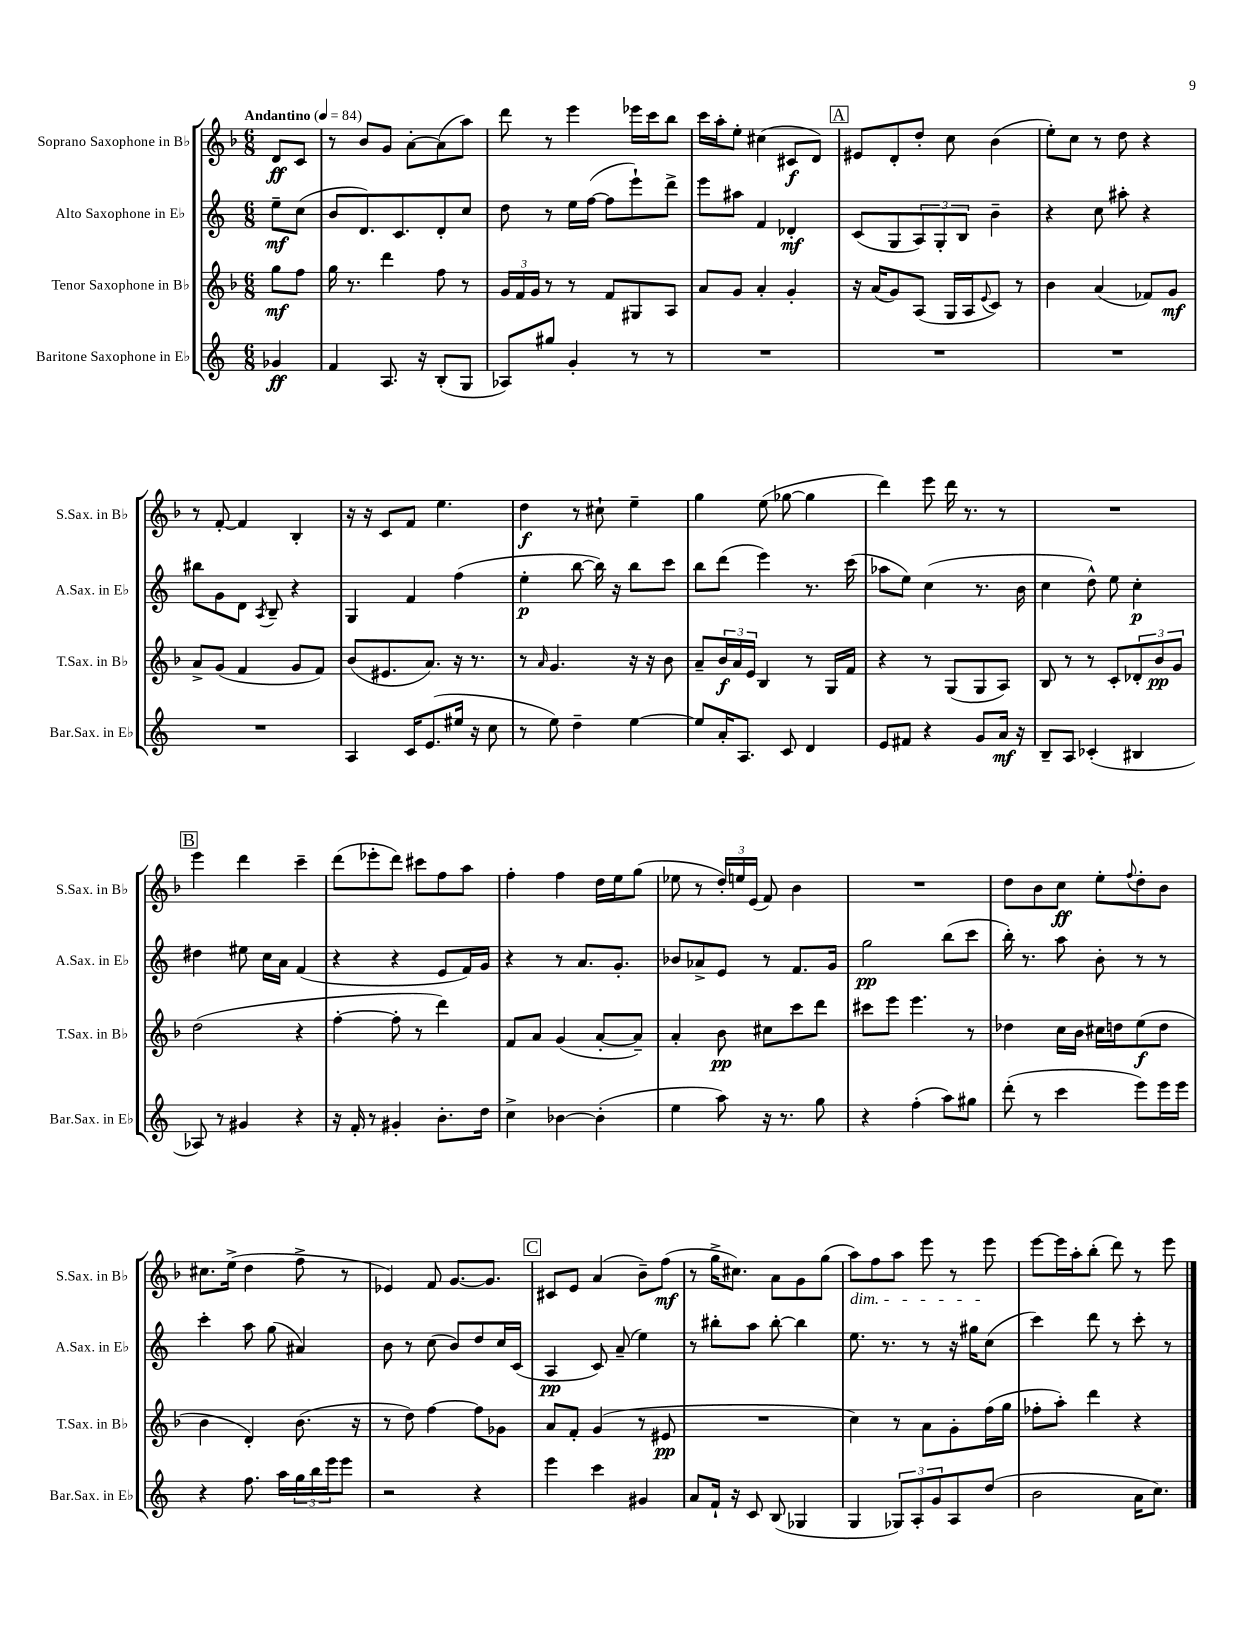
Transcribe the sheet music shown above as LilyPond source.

<<
\new StaffGroup <<
\new Staff = "s0" \with { instrumentName = "Soprano Saxophone in Bb" shortInstrumentName = "S.Sax. in Bb" } {
    \clef treble \key f \major \numericTimeSignature \time 6/8 \partial 4 \tempo "Andantino" 4 = 84
    d'8\ff c'8 |
    r8 bes'8 g'8 a'8~-. a'8( a''8) |
    d'''8 r8 e'''4 ees'''16 c'''16 bes''8 |
    c'''16 a''16-. e''8-. cis''4( cis'8\f d'8) |
    \mark \markup { \box "A" } eis'8 d'8-. d''8-. c''8 bes'4( |
    e''8-.) c''8 r8 d''8 r4 |
    r8 f'8~-. f'4 bes4-. |
    r16 r16 c'8 f'8 e''4. |
    d''4\f r8 cis''8-! e''4-- |
    g''4 e''8( ges''8~ ges''4 |
    d'''4) e'''8 d'''16 r8. r8 |
    R2. |
    \mark \markup { \box "B" } e'''4 d'''4 c'''4-- |
    d'''8( ees'''8-. d'''8) cis'''8 f''8 a''8 |
    f''4-. f''4 d''16 e''16 g''8( |
    ees''8 r8 \tuplet 3/2 { d''16-.) e''16 e'16( } f'8) bes'4 |
    R2. |
    d''8 bes'8 c''8\ff e''8-. \appoggiatura { f''8 } d''8-. bes'8 |
    cis''8. e''16->( d''4 f''8-> r8 |
    ees'4) f'8 g'8.~ g'8. |
    \mark \markup { \box "C" } cis'8 e'8 a'4( bes'8--) f''8\mf( |
    r8 g''16-> cis''8.) a'8 g'8 g''8( |
    a''8\dim) f''8 a''8 e'''8 r8 e'''8\! |
    e'''8~ e'''16 a''16-. bes''8-.( d'''8) r8 e'''8 \bar "|." |
}
\new Staff = "s1" \with { instrumentName = "Alto Saxophone in Eb" shortInstrumentName = "A.Sax. in Eb" } {
    \clef treble \key c \major \numericTimeSignature \time 6/8 \partial 4
    e''8--\mf c''8( |
    b'8 d'8.) c'8. d'8-. c''8 |
    d''8 r8 e''16 f''16~( f''8 e'''8-!) d'''8-> |
    e'''8 ais''8 f'4 des'4-.\mf |
    \mark \markup { \box "A" } c'8( g8 \tuplet 3/2 { a8) g8-. b8 } b'4-- |
    r4 c''8 ais''8-. r4 |
    bis''8 g'8 d'8 \acciaccatura { a8 } b8-- r4 |
    g4 f'4 f''4( |
    e''4-.\p b''8~ b''16) r16 b''8 c'''8 |
    b''8 d'''8( e'''4) r8. c'''16( |
    aes''8 e''8) c''4( r8. b'16 |
    c''4 d''8-^) e''8 c''4-.\p |
    \mark \markup { \box "B" } dis''4 eis''8 c''16 a'16 f'4( |
    r4 r4 e'8 f'16) g'16 |
    r4 r8 a'8. g'8.-. |
    bes'8 aes'8-> e'8 r8 f'8. g'16 |
    g''2\pp b''8( c'''8 |
    b''16-.) r8. a''8 b'8-. r8 r8 |
    c'''4-. a''8 g''8( ais'4) |
    b'8 r8 c''8( b'8) d''8 c''16 c'16( |
    \mark \markup { \box "C" } a4\pp c'8) a'8--( e''4) |
    r8 bis''8-. a''8 bis''8~-. bis''4 |
    e''8. r8. r8 r16 gis''16 c''8( |
    c'''4) d'''8 r8 c'''8-. r8 \bar "|." |
}
\new Staff = "s2" \with { instrumentName = "Tenor Saxophone in Bb" shortInstrumentName = "T.Sax. in Bb" } {
    \clef treble \key f \major \numericTimeSignature \time 6/8 \partial 4
    g''8\mf f''8 |
    g''16 r8. d'''4 f''8 r8 |
    \tuplet 3/2 { g'16 f'16 g'16 } r8 r8 f'8 gis8 a8 |
    a'8 g'8 a'4-. g'4-. |
    \mark \markup { \box "A" } r16 a'16( g'8) a8( g16 a16 \appoggiatura { e'8 } c'8) r8 |
    bes'4 a'4( fes'8) g'8\mf |
    a'8-> g'8( f'4 g'8 f'8) |
    bes'8( eis'8. a'8.) r16 r8. |
    r8 \grace { a'16 } g'4. r16 r16 bes'8 |
    a'8-- \tuplet 3/2 { bes'16\f a'16 e'16 } bes4 r8 g16 f'16 |
    r4 r8 g8( g8 a8) |
    bes8 r8 r8 c'8-. \tuplet 3/2 { des'8-. bes'8\pp g'8 } |
    \mark \markup { \box "B" } d''2( r4 |
    f''4~-. f''8-. r8 d'''4) |
    f'8 a'8 g'4( a'8~-. a'8--) |
    a'4-. bes'8\pp cis''8 c'''8 d'''8 |
    cis'''8 e'''8 e'''4. r8 |
    des''4 c''16 bes'16 cis''16 d''16 e''8\f( d''8 |
    bes'4 d'4-.) bes'8.( r16 |
    r8 d''8) f''4~ f''8 ges'8 |
    \mark \markup { \box "C" } a'8 f'8-. g'4( r8 eis'8\pp |
    R2. |
    c''4) r8 a'8 g'8-. f''16( g''16 |
    fes''8-. a''8-.) d'''4 r4 \bar "|." |
}
\new Staff = "s3" \with { instrumentName = "Baritone Saxophone in Eb" shortInstrumentName = "Bar.Sax. in Eb" } {
    \clef treble \key c \major \numericTimeSignature \time 6/8 \partial 4
    ges'4\ff |
    f'4 a8. r16 b8-.( g8 |
    aes8) gis''8 g'4-. r8 r8 |
    R2. |
    \mark \markup { \box "A" } R2. |
    R2. |
    R2. |
    a4 c'16 e'8.( eis''16 r16 c''8 |
    r8 e''8) d''4-- e''4~ |
    e''8 a'16-. a8. c'8 d'4 |
    e'8 fis'8 r4 g'8 a'16\mf r16 |
    b8-- a8 ces'4-.( bis4 |
    \mark \markup { \box "B" } aes8) r8 gis'4 r4 |
    r16 f'16-. r8 gis'4-. b'8.-. d''16 |
    c''4-> bes'4~ bes'4-.( |
    e''4 a''8) r16 r8. g''8 |
    r4 f''4-.( a''8) gis''8 |
    d'''8-.( r8 c'''4 e'''8) e'''16 e'''16 |
    r4 f''8. a''16 \tuplet 3/2 { g''16 b''16 e'''16 } e'''8 |
    r2 r4 |
    \mark \markup { \box "C" } e'''4 c'''4 gis'4 |
    a'8 f'16-! r16 c'8 b8( ges4 |
    g4 \tuplet 3/2 { ges8) a8-. g'8 } a8 d''8( |
    b'2 a'16 c''8.) \bar "|." |
}
>>
>>
\layout { \context { \Score \remove "Bar_number_engraver" } }
